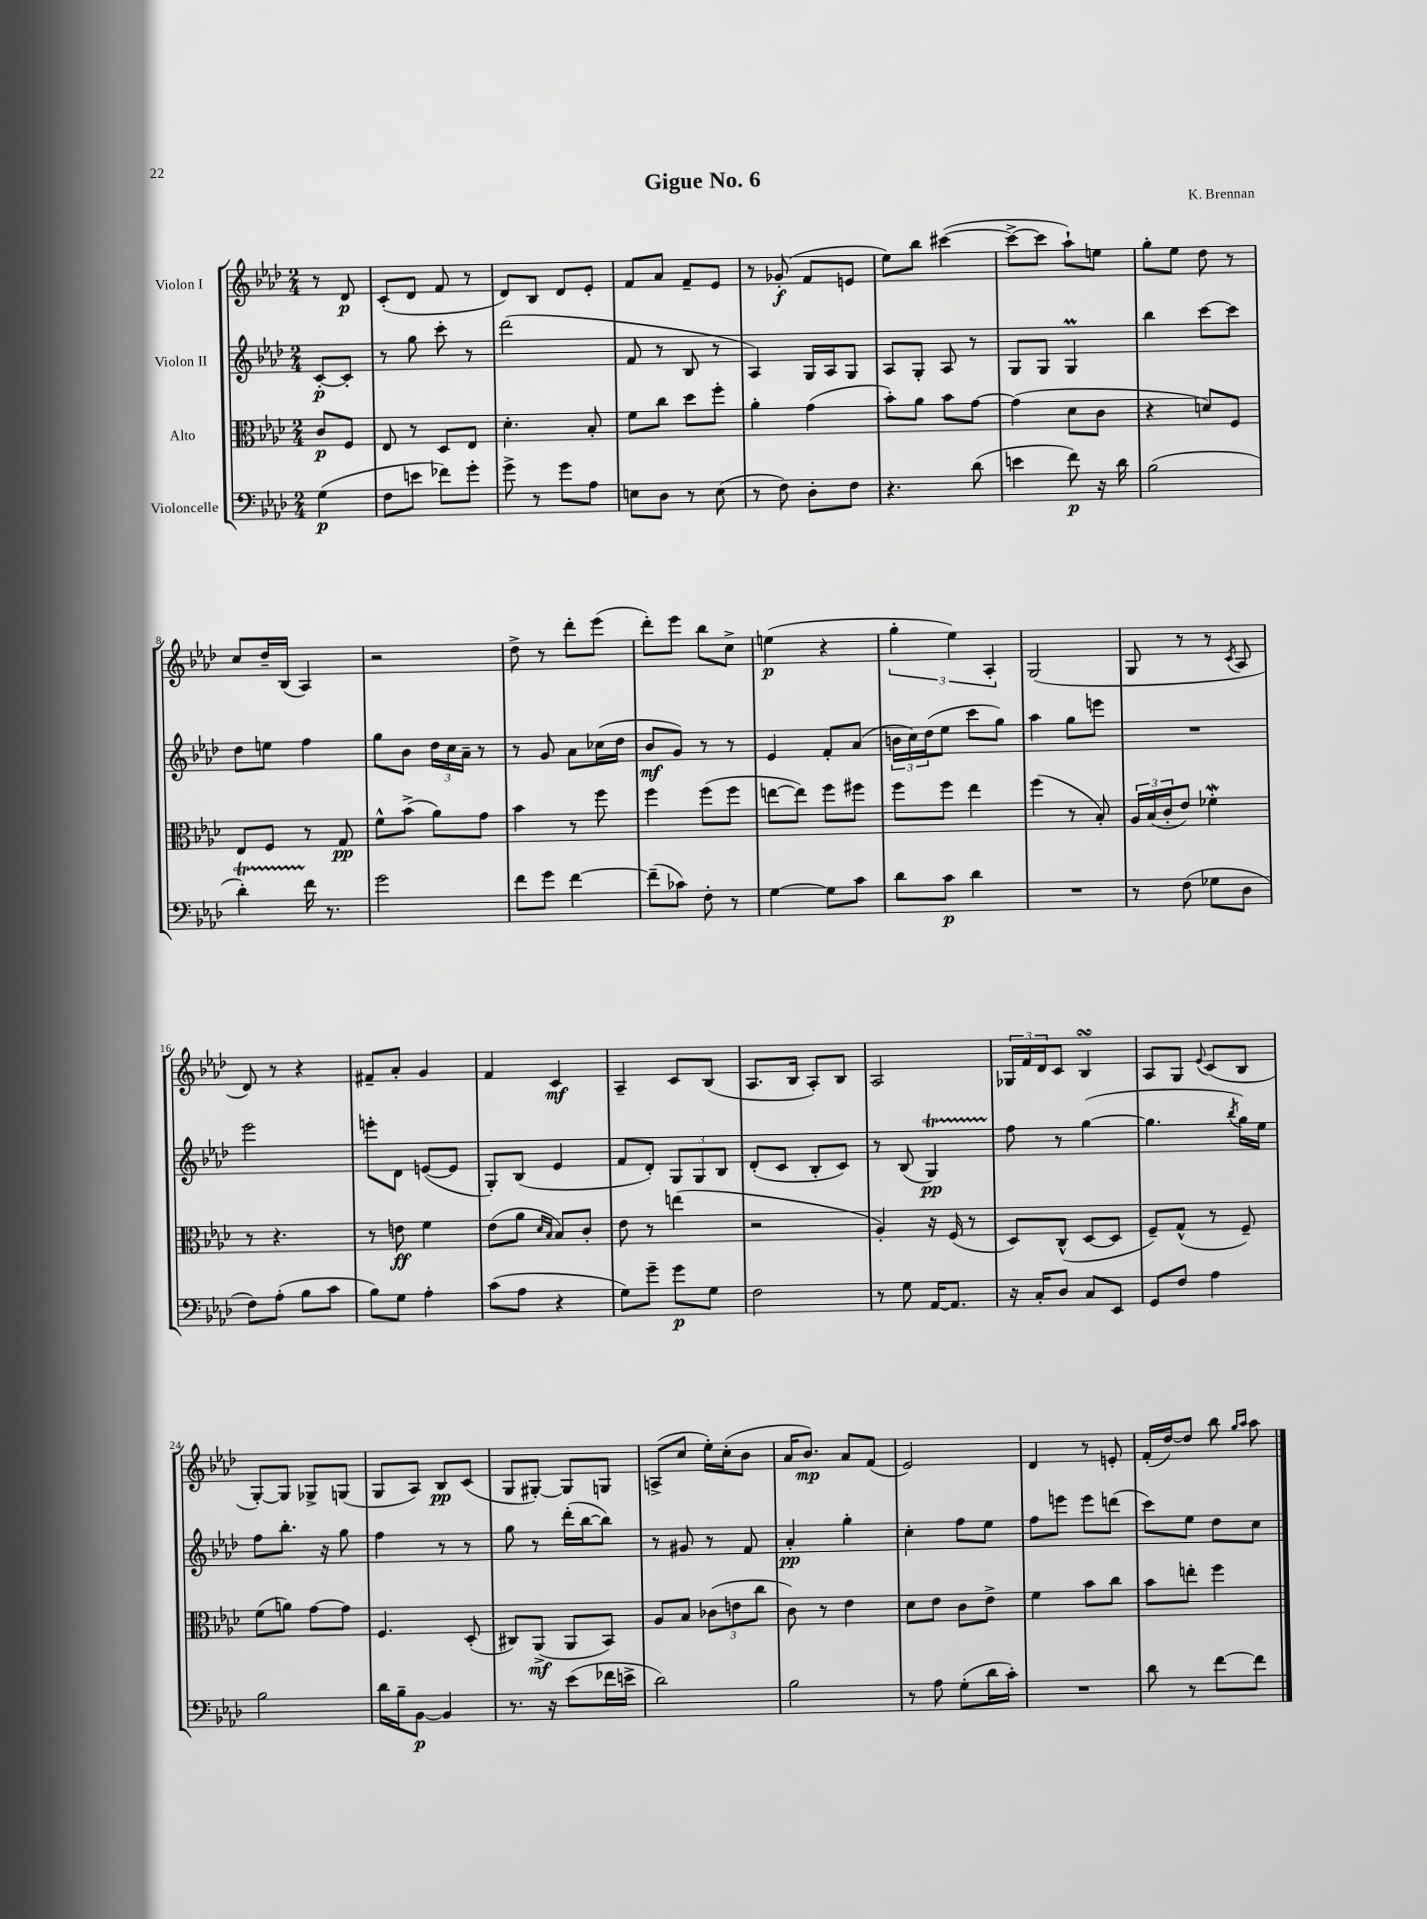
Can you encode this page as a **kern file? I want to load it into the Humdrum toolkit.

**kern	**dynam	**kern	**dynam	**kern	**dynam	**kern	**dynam
*part4	*part4	*part3	*part3	*part2	*part2	*part1	*part1
*staff4	*staff4	*staff3	*staff3	*staff2	*staff2	*staff1	*staff1
*I"Violoncelle	*	*I"Alto	*	*I"Violon II	*	*I"Violon I	*
*clefF4	*	*clefC3	*	*clefG2	*	*clefG2	*
*k[b-e-a-d-]	*	*k[b-e-a-d-]	*	*k[b-e-a-d-]	*	*k[b-e-a-d-]	*
*M2/4	*	*M2/4	*	*M2/4	*	*M2/4	*
=	=	=	=	=	=	=	=
(4G\	p	8c/L	p	[8c'/L	p	8r	.
.	.	8F/J	.	8c'/J]	.	8d-/	p
=1	=1	=1	=1	=1	=1	=1	=1
8F\L	.	8E-/	.	8r	.	(8c'/L	.
8en\J	.	8r	.	8gg\	.	8d-/J	.
8f-X\L)	.	8D-/L	.	8ccc'\	.	8f/	.
8g'\J	.	8E-/J	.	8r	.	8r	.
=2	=2	=2	=2	=2	=2	=2	=2
8g^\	.	4.d-'\	.	(2ddd-\	.	8d-/L)	.
8r	.	.	.	.	.	8B-/J	.
8g\L	.	.	.	.	.	8d-/L	.
8A-\J	.	8B-'/	.	.	.	8e-'/J	.
=3	=3	=3	=3	=3	=3	=3	=3
8En\L	.	8f\L	.	8f/	.	8f/L	.
8D-\J	.	8cc\J	.	8r	.	8a-/J	.
8r	.	8dd-\L	.	8B-/	.	8f~/L	.
(8E\	.	8ff'\J	.	8r	.	8e-/J	.
=4	=4	=4	=4	=4	=4	=4	=4
8r	.	4a-'\	.	4A-/)	.	8r	.
8F\)	.	.	.	.	.	(8g-X'/	f
8D-'\L	.	(4g\	.	16G/LL	.	8f/L	.
.	.	.	.	16A-/J	.	.	.
8F\J	.	.	.	8G/J	.	8en/J	.
=5	=5	=5	=5	=5	=5	=5	=5
4.r	.	8b-'\L)	.	8A-/L	.	8ee-\L)	.
.	.	8a-\J	.	8G'/J	.	8bb-\J	.
.	.	8b-\L	.	8A-/	.	([4ccc#X\	.
(8d-\	.	[8g\J	.	8r	.	.	.
=6	=6	=6	=6	=6	=6	=6	=6
4en\	.	(4g\]	.	8G/L	.	8ccc#^\L_	.
.	.	.	.	8G/J	.	8ccc#\J]	.
8f\)	p	8d-\L	.	4Gm/	.	8aa-`\L)	.
16r	.	8c\J	.	.	.	8een\J	.
16d-\	.	.	.	.	.	.	.
=7	=7	=7	=7	=7	=7	=7	=7
(2B-\	.	4r	.	4bb-\	.	8gg'\L	.
.	.	.	.	.	.	8ee-\J	.
.	.	8dn/L)	.	[8ccc\L	.	8dd-\	.
.	.	8F/J	.	8ccc\J]	.	8r	.
!!LO:LB:g=z
=8	=8	=8	=8	=8	=8	=8	=8
4d-T'\)	.	8E-/L	.	8dd-\L	.	8cc/L	.
.	.	8F/J	.	8een\J	.	16dd-~/L	.
.	.	.	.	.	.	(16B-/JJ	.
16f\	.	8r	.	4ff\	.	4A-/)	.
8.r	.	.	.	.	.	.	.
.	.	8G/	pp	.	.	.	.
=9	=9	=9	=9	=9	=9	=9	=9
2g\	.	8f^^\L	.	8gg\L	.	2r	.
.	.	(8b-^\J	.	8b-\J	.	.	.
.	.	8a-\L)	.	24dd-\LL	.	.	.
.	.	.	.	24cc\	.	.	.
.	.	.	.	24a-~\JJ	.	.	.
.	.	8g\J	.	8r	.	.	.
=10	=10	=10	=10	=10	=10	=10	=10
8f\L	.	4b-\	.	8r	.	8dd-^\	.
8g\J	.	.	.	8g/	.	8r	.
[4f\	.	8r	.	8a-\L	.	8ddd-'\L	.
.	.	8ff\	.	(16cc-X\L	.	(8eee-\J	.
.	.	.	.	16dd-\JJ	.	.	.
=11	=11	=11	=11	=11	=11	=11	=11
(8f~\L]	.	4ff\	.	8b-/L	mf	8ddd-'\L)	.
8c-X\J)	.	.	.	8g/J)	.	8eee-\J	.
8F'\	.	(8ff\L	.	8r	.	8bb-\L	.
8r	.	8ff\J	.	8r	.	8cc^\J	.
=12	=12	=12	=12	=12	=12	=12	=12
[4G\	.	[8een\L	.	4e-/	.	(4een\	p
.	.	8ee\J])	.	.	.	.	.
8G\L]	.	8ff\L	.	8f'/L	.	4r	.
8c\J	.	8ff#X\J	.	(8a-/J	.	.	.
=13	=13	=13	=13	=13	=13	=13	=13
8d-\L	.	8ff\L	.	24bn\LL	.	6gg'\	.
.	.	.	.	24cc\)	.	.	.
.	.	.	.	(24dd-\J	.	.	.
8c\J	p	8ff\J	.	8ee-\J	.	.	.
.	.	.	.	.	.	6ee-\)	.
4d-\	.	4ee-\	.	8ccc\L	.	.	.
.	.	.	.	.	.	6A-'/	.
.	.	.	.	8gg\J)	.	.	.
=14	=14	=14	=14	=14	=14	=14	=14
2r	.	(4ff\	.	4aa-\	.	(2G/	.
.	.	8r	.	8gg\L	.	.	.
.	.	8B-'/)	.	8eeen\J	.	.	.
=15	=15	=15	=15	=15	=15	=15	=15
8r	.	24A-/LL	.	2r	.	8G/	.
.	.	(24B-/	.	.	.	.	.
.	.	24c'/J	.	.	.	.	.
(8F\	.	8e-/J)	.	.	.	8r	.
8G-X\L	.	4f-Xw'\	.	.	.	8r	.
.	.	.	.	.	.	8qc/	.
8D-\J	.	.	.	.	.	8A-/	.
!!LO:LB:g=z
=16	=16	=16	=16	=16	=16	=16	=16
8F\L)	.	8r	.	2eee-\	.	8d-/)	.
(8A-'\J	.	4.r	.	.	.	8r	.
8B-\L	.	.	.	.	.	4r	.
8c\J	.	.	.	.	.	.	.
=17	=17	=17	=17	=17	=17	=17	=17
8B-\L)	.	8r	.	8eeen'\L	.	8f#X~/L	.
8G\J	.	8en\	ff	8d-\J	.	8a-'/J	.
4A-'\	.	4f\	.	([8en/L	.	4g/	.
.	.	.	.	8e/J]	.	.	.
=18	=18	=18	=18	=18	=18	=18	=18
(8c\L	.	(8e-\L	.	8G'/L)	.	4f/	.
8A-\J	.	8a-\J	.	(8B-/J	.	.	.
.	.	16qqd-/LL	.	.	.	.	.
.	.	16qqB-/JJ	.	.	.	.	.
4r	.	8B-/L)	.	4e-/	.	4c/	mf
.	.	8c'/J	.	.	.	.	.
=19	=19	=19	=19	=19	=19	=19	=19
8G\L)	.	8e-\	.	8f/L	.	4A-~/	.
8g~\J	.	8r	.	8d-'/J)	.	.	.
8g\L	p	(4een\	.	12G/L	.	8c/L	.
.	.	.	.	12G/	.	.	.
8G\J	.	.	.	.	.	(8B-/J	.
.	.	.	.	12B-/J	.	.	.
=20	=20	=20	=20	=20	=20	=20	=20
2F\	.	2r	.	(8d-'/L	.	8.A-/L	.
.	.	.	.	8c/J	.	.	.
.	.	.	.	.	.	16B-/Jk	.
.	.	.	.	8B-'/L	.	8A-'/L)	.
.	.	.	.	8c/J)	.	8B-/J	.
=21	=21	=21	=21	=21	=21	=21	=21
8r	.	4A-'/)	.	8r	.	2A-/	.
8G\	.	.	.	(8B-/	.	.	.
[16AA-/KL	.	16r	.	4Gt/)	pp	.	.
8.AA-/J]	.	(16F/	.	.	.	.	.
.	.	8r	.	.	.	.	.
=22	=22	=22	=22	=22	=22	=22	=22
16r	.	8D-/L)	.	8ff\	.	24G-X/LL	.
.	.	.	.	.	.	24f/	.
16C'/KL	.	.	.	.	.	.	.
.	.	.	.	.	.	24d-/J	.
8D-/J	.	(8C^^/J	.	8r	.	8c/J	.
8C/L	.	[8D-/L	.	([4gg\	.	4B-sSSS/	.
8EE-/J	.	8D-/J]	.	.	.	.	.
=23	=23	=23	=23	=23	=23	=23	=23
8GG/L	.	8F~/L)	.	4.gg\]	.	8A-/L	.
8F/J	.	(8G^^/J	.	.	.	8G/J	.
.	.	.	.	.	.	8qqe-/	.
4A-\	.	8r	.	.	.	(8c/L	.
.	.	.	.	8qbb-/	.	.	.
.	.	8F~/)	.	16gg\LL)	.	8B-/J	.
.	.	.	.	16ee-\JJ	.	.	.
!!LO:LB:g=z
=24	=24	=24	=24	=24	=24	=24	=24
2B-\	.	(8f\L	.	8ff\L	.	[8G'/L)	.
.	.	8an\J)	.	8.bb-'\J	.	8G/J]	.
.	.	[8g\L	.	.	.	8G-X^/L	.
.	.	.	.	16r	.	.	.
.	.	8g\J]	.	8gg\	.	(8Gn/J	.
=25	=25	=25	=25	=25	=25	=25	=25
16d-\LL	.	4.F/	.	4ff\	.	8G/L	.
16B-~\J	.	.	.	.	.	.	.
[8BB-\J	p	.	.	.	.	8A-/J)	.
4BB-/]	.	.	.	8r	.	8B-/L	pp
.	.	(8D-'/	.	8r	.	(8c/J	.
=26	=26	=26	=26	=26	=26	=26	=26
8.r	.	8C#X/L)	.	8gg\	.	8G/L	.
.	.	(8AA-^/J	mf	8r	.	[8G#X'/J)	.
16r	.	.	.	.	.	.	.
(8e-\L	.	8AA-/L	.	(16ddd-'\LL	.	8G#/L]	.
.	.	.	.	[16bb-\J	.	.	.
16f-X\L	.	8BB-/J)	.	8bb-\J])	.	8Gn/J	.
16en^\JJ	.	.	.	.	.	.	.
=27	=27	=27	=27	=27	=27	=27	=27
2d-\)	.	8A-/L	.	8r	.	(8An^/L	.
.	.	8B-/J	.	8g#X/	.	8cc/J	.
.	.	(12c-X\L	.	8r	.	16ee-'\LL)	.
.	.	.	.	.	.	(16cc'\J	.
.	.	12en\	.	.	.	.	.
.	.	.	.	8f/	.	8b-\J	.
.	.	12cc\J	.	.	.	.	.
=28	=28	=28	=28	=28	=28	=28	=28
2B-\	.	8c\)	.	4a-'/	pp	16a-/KL	.
.	.	.	.	.	.	8.b-/J)	mp
.	.	8r	.	.	.	.	.
.	.	4e-\	.	4gg'\	.	8a-/L	.
.	.	.	.	.	.	(8f/J	.
=29	=29	=29	=29	=29	=29	=29	=29
8r	.	8d-\L	.	4cc'\	.	2e-/)	.
8A-\	.	8e-\J	.	.	.	.	.
(8G'\L	.	8c\L	.	8ff\L	.	.	.
16d-\L	.	8e-^\J	.	8ee-\J	.	.	.
16c'\JJ)	.	.	.	.	.	.	.
=30	=30	=30	=30	=30	=30	=30	=30
2r	.	4f\	.	8ff\L	.	4d-/	.
.	.	.	.	8eeen\J	.	.	.
.	.	8b-\L	.	8eee\L	.	8r	.
.	.	8cc\J	.	(8dddn\J	.	8en'/	.
=31	=31	=31	=31	=31	=31	=31	=31
8d-\	.	8b-\L	.	8ccc\L)	.	(16f'/LL	.
.	.	.	.	.	.	[16dd-/J)	.
8r	.	8een'\J	.	8ee-\J	.	8dd-/J]	.
[8f\L	.	4ff\	.	8dd-\L	.	8bb-\	.
.	.	.	.	.	.	16qqgg/LL	.
.	.	.	.	.	.	16qqaa-/JJ	.
8f\J]	.	.	.	8cc\J	.	8aa-\	.
==	==	==	==	==	==	==	==
*-	*-	*-	*-	*-	*-	*-	*-
